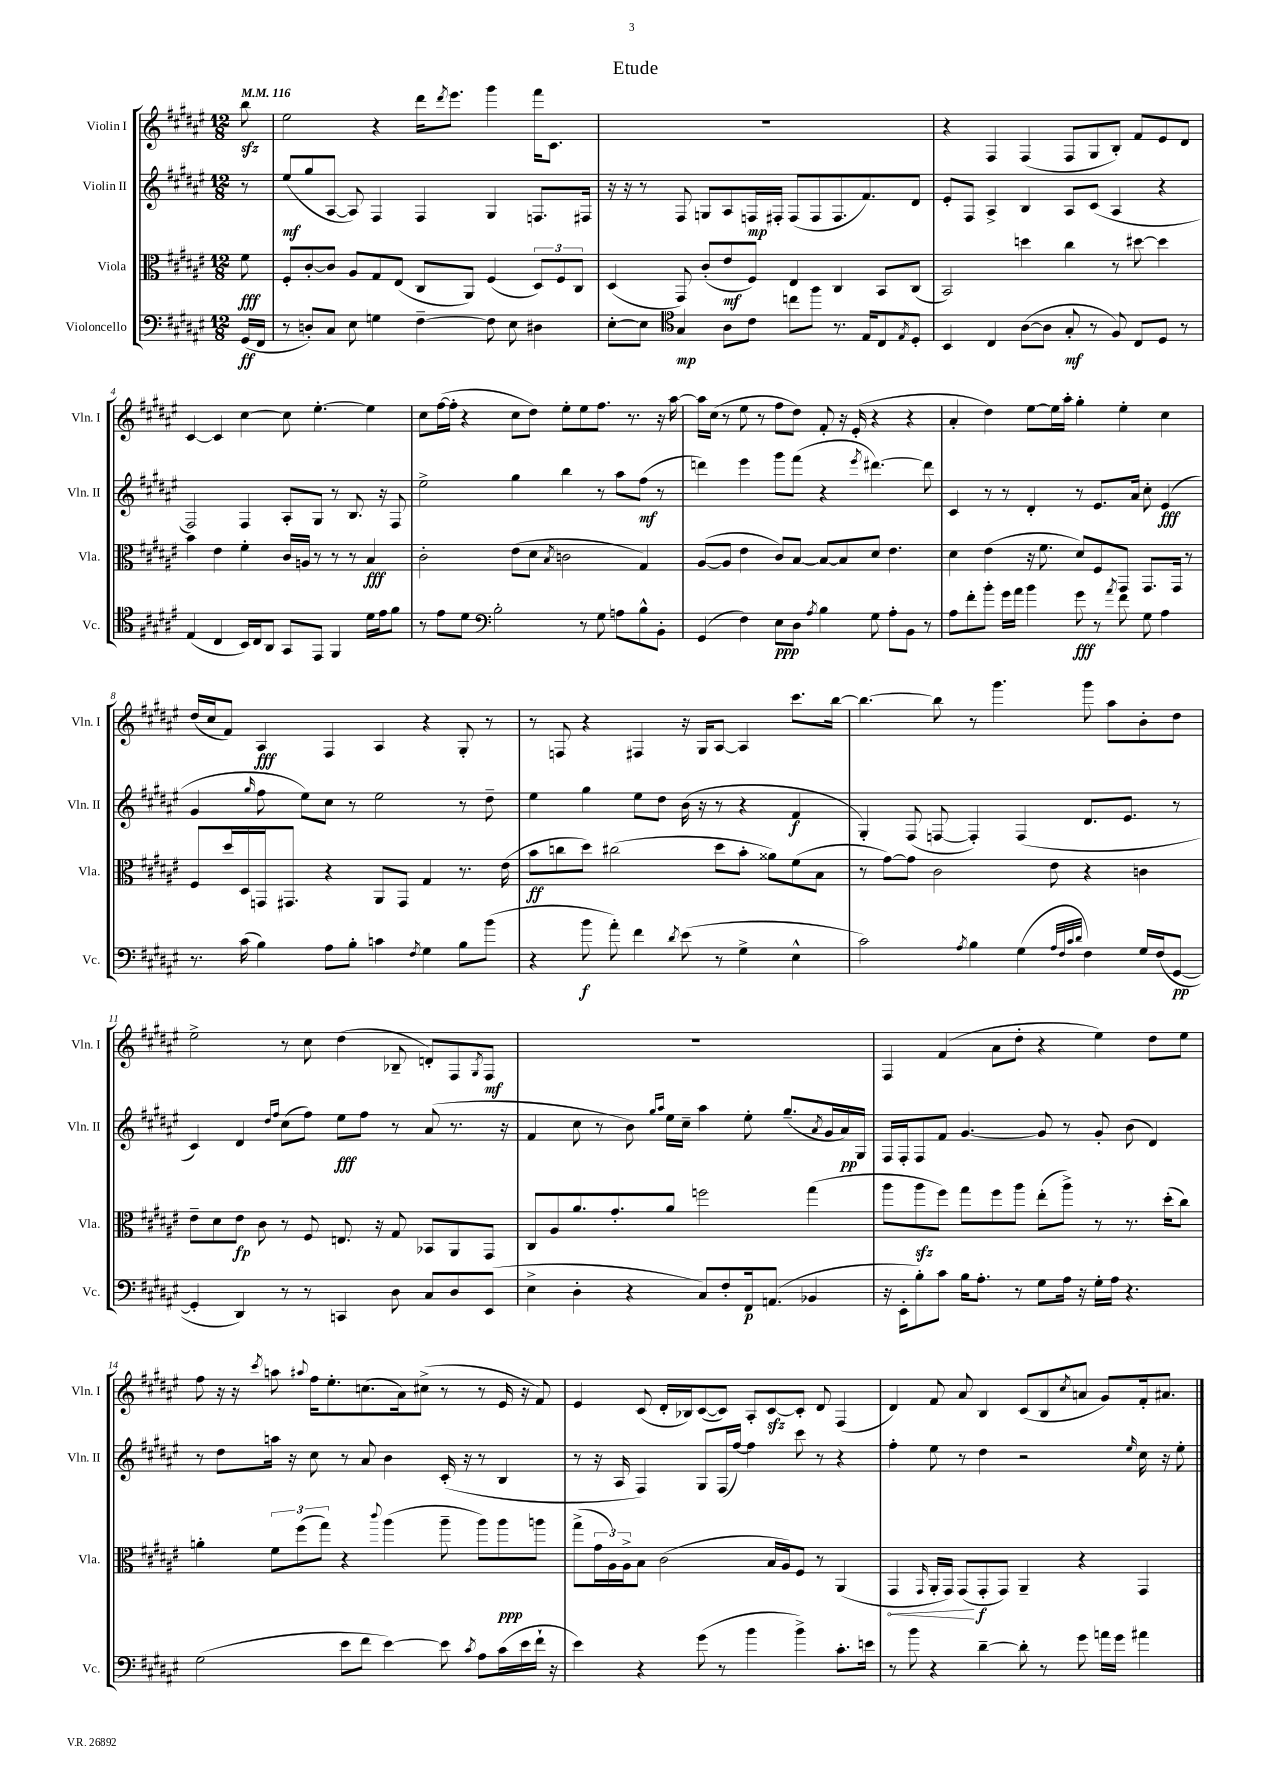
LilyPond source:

\header { title = "Etude" }
<<
\new StaffGroup <<
\new Staff = "s0" \with { instrumentName = "Violin I" shortInstrumentName = "Vln. I" } {
    \clef treble \key fis \major \numericTimeSignature \time 12/8 \partial 8 \tempo 4 = 116
    b''8\sfz |
    eis''2 r4 dis'''16 \acciaccatura { dis'''8 } eis'''8. gis'''4 fis'''16 cis'8. |
    R1. |
    r4 fis4 fis4( fis8 gis8 b8-.) fis'8 eis'8 dis'8 |
    cis'4~ cis'4 cis''4~ cis''8 eis''4.~-. eis''4 |
    cis''8 fis''16~( fis''16-. r4 cis''8 dis''8) eis''8-. eis''8 fis''8. r8. r16 ais''16~ |
    ais''16 cis''16( r8 eis''8 r8 fis''8 dis''8) fis'8-. r16 eis'16-.( r4 r4 |
    ais'4-. dis''4) eis''8~ eis''16 ais''16-. gis''4-. eis''4-. cis''4 |
    dis''16( cis''16 fis'8) ais4\fff fis4 ais4 r4 gis8-. r8 |
    r8 f8 r4 fis4 r16 gis16 ais8~ ais4 cis'''8. b''16~ |
    b''4.~ b''8 r8 gis'''4. gis'''8 ais''8 b'8-. dis''8 |
    eis''2-> r8 cis''8 dis''4( bes8-- d'8-.) fis8 \acciaccatura { gis8 } fis8\mf |
    R1. |
    fis4 fis'4( ais'8 dis''8-. r4 eis''4) dis''8 eis''8 |
    fis''8 r16 r16 \acciaccatura { cis'''8 } a''8 \appoggiatura { ais''8 } fis''16 eis''8.-. c''8.( ais'16) cis''8->( r8 r8 eis'16 r16 fis'8) |
    eis'4 cis'8( dis'16-. bes16) cis'8~( cis'8) ais8-. cis'8~\sfz cis'8-. dis'8 fis4( |
    dis'4) fis'8 ais'8 b4 cis'8( b8 \acciaccatura { cis''8 } a'8 gis'8) fis'16-. ais'8. \bar "|." |
}
\new Staff = "s1" \with { instrumentName = "Violin II" shortInstrumentName = "Vln. II" } {
    \clef treble \key fis \major \numericTimeSignature \time 12/8 \partial 8
    r8 |
    eis''8\mf( gis''8 ais8~ ais8) fis4 fis4 gis4 f8. fis16 |
    r16 r16 r8 fis8 g8 ais8 f16\mp fis16-. fis8( fis8 fis8. fis'8.) dis'8 |
    eis'8-. fis8 ais4-> b4 ais8 cis'8( ais4 r4 |
    fis2) fis4 ais8-. gis8 r8 b8. r16 fis8 |
    eis''2-> gis''4 b''4 r8 ais''8 fis''8\mf( r8 |
    d'''4) eis'''4 gis'''8 fis'''8( r4 \acciaccatura { eis'''8 } dis'''4.~) dis'''8 |
    cis'4 r8 r8 dis'4-. r8 eis'8. ais'16 cis''8-. eis'4\fff( |
    gis'4 \grace { gis''16 } fis''8 eis''8) cis''8 r8 eis''2 r8 dis''8-- |
    eis''4 gis''4 eis''8 dis''8 b'16( r16 r8 r4 fis'4\f |
    gis4-.) fis8( f8~ f4-.) f4( dis'8. eis'8. r8 |
    cis'4) dis'4 \grace { dis''16 fis''16 } cis''8( fis''8) eis''8\fff fis''8 r8 ais'8( r8. r16 |
    fis'4 cis''8 r8 b'8) \grace { gis''16 ais''16 } eis''16 cis''16-- ais''4 eis''8-. gis''8.--( \acciaccatura { ais'8 } gis'16 ais'16\pp) gis16 |
    fis16 fis16-. fis8 fis'8 gis'4.~ gis'8 r8 gis'8-. b'8( dis'4) |
    r8 dis''8 a''16 r16 cis''8 r8 ais'8 b'4 cis'16-.( r16 r8 b4 |
    r8 r16 ais16 fis4) gis8 fis16( fis''16~) fis''4 cis'''8 r8 r4 |
    fis''4-. eis''8 r8 dis''4 r2 \grace { eis''16 } cis''16 r16 eis''8-. \bar "|." |
}
\new Staff = "s2" \with { instrumentName = "Viola" shortInstrumentName = "Vla." } {
    \clef alto \key fis \major \numericTimeSignature \time 12/8 \partial 8
    fis'8\fff |
    fis8-. cis'8~-. cis'8 ais8 gis8 eis8( cis8 ais,8) fis4( \tuplet 3/2 { dis8) fis8 cis8 } |
    dis4( gis,8) cis'8-.( eis'8\mf fis8) eis4 cis4 b,8 cis8( |
    b,2) d''4 cis''4 r8 dis''8~ dis''4 |
    b'4 eis'4 fis'4-. cis'16 a16 r8 r8 r8 b4\fff |
    cis'2-. eis'8( dis'8 \acciaccatura { b8 } c'2 gis4) |
    ais8~( ais8 eis'4 cis'8) b8~ b8~ b8 dis'8 eis'4. |
    dis'4 eis'4( r16 fis'8. dis'8) fis8 gis,8 gis,8. gis,16 r8 |
    fis8 dis''16 dis16 g,16 gis,8. r4 ais,8 gis,8 gis4 r8. eis'16( |
    b'8\ff c''8 dis''8) cis''2( dis''8 b'8-. aisis'8) fis'8( b8 |
    r8 gis'8~) gis'8 cis'2 eis'8 r4 c'4 |
    eis'8-- dis'8 eis'8\fp cis'8 r8 fis8 e8. r16 gis8 bes,8 ais,8 gis,8 |
    cis8 ais8 ais'8. gis'8.-. ais'8 f''2 gis''4( |
    ais''8 ais''8\sfz fis''8) gis''8 fis''8 ais''8 eis''8-.( ais''8->) r8 r8. dis''16-.( cis''8) |
    a'4-. \tuplet 3/2 { fis'8 fis''8( gis''8) } r4 \appoggiatura { cis'''8 } ais''4( ais''8-- ais''8) ais''8\ppp a''8 |
    gis''8->( \tuplet 3/2 { gis'16 ais16) ais16-> } b8 cis'2( b16 ais16) fis8 r8 ais,4( |
    \once \override Hairpin.circled-tip = ##t gis,4\< \grace { gis,16 } ais,16-. gis,16) gis,8\!( gis,8-.\f gis,8) ais,4-- r4 gis,4 \bar "|." |
}
\new Staff = "s3" \with { instrumentName = "Violoncello" shortInstrumentName = "Vc." } {
    \clef bass \key fis \major \numericTimeSignature \time 12/8 \partial 8
    gis,16\ff( fis,16 |
    r8 d8-.) cis8 eis8 g4 fis4~-- fis8 eis8 dis4 |
    eis8~-. eis8 \clef tenor gis4\mp ais8 cis'8 c''8 fis''8 r8. eis16 cis8 \acciaccatura { eis8 } dis8-. |
    b,4 cis4 ais8~( ais8 gis8-.\mf r8 fis8) cis8 dis8 r8 |
    eis4( cis4 b,16) cis16 ais,8 gis,8 eis,8 fis,4 dis'16 eis'16 fis'8 |
    r8 eis'8 dis'8 \clef bass b2-. r8 gis8 a8 b8-^ b,8-. |
    gis,4( fis4) eis8\ppp dis8 \acciaccatura { ais8 } b4 gis8 ais8-. b,8 r8 |
    ais8 fis'8-. b'8-. gis'16 ais'16 b'4 gis'8\fff r8 \acciaccatura { ais'8 } fis'8 gis8 ais4 |
    r8. cis'16( b4) ais8 b8-. c'4 \acciaccatura { fis8 } gis4 b8 b'8( |
    r4 b'8\f ais'8-.) fis'4 \acciaccatura { dis'8 } eis'8( r8 gis4-> eis4-^ |
    cis'2) \acciaccatura { ais8 } b4 gis4( \grace { ais32 fis32 cis'32 dis'32 } fis4) gis16 fis16( gis,8~\pp |
    gis,4-. dis,4) r8 r8 c,4 dis8 cis8 dis8 eis,8( |
    eis4-> dis4-. r4 cis8) fis8-. fis,16\p a,8.( bes,4 |
    r16 eis,16-. b8-.) cis'8 b16 ais8.-. r8 gis8 ais16 r16 gis16-. ais16 r4. |
    gis2( eis'8 fis'8 eis'4~) eis'8 \acciaccatura { cis'8 } ais8 cis'16( eis'16 fis'16-! r16 |
    eis'4) r4 gis'8( r8 b'4 b'4->) cis'8.-. e'16 |
    r8 b'8 r4 dis'4~-- dis'8-. r8 gis'8 a'16 gis'16 ais'4 \bar "|." |
}
>>
>>
